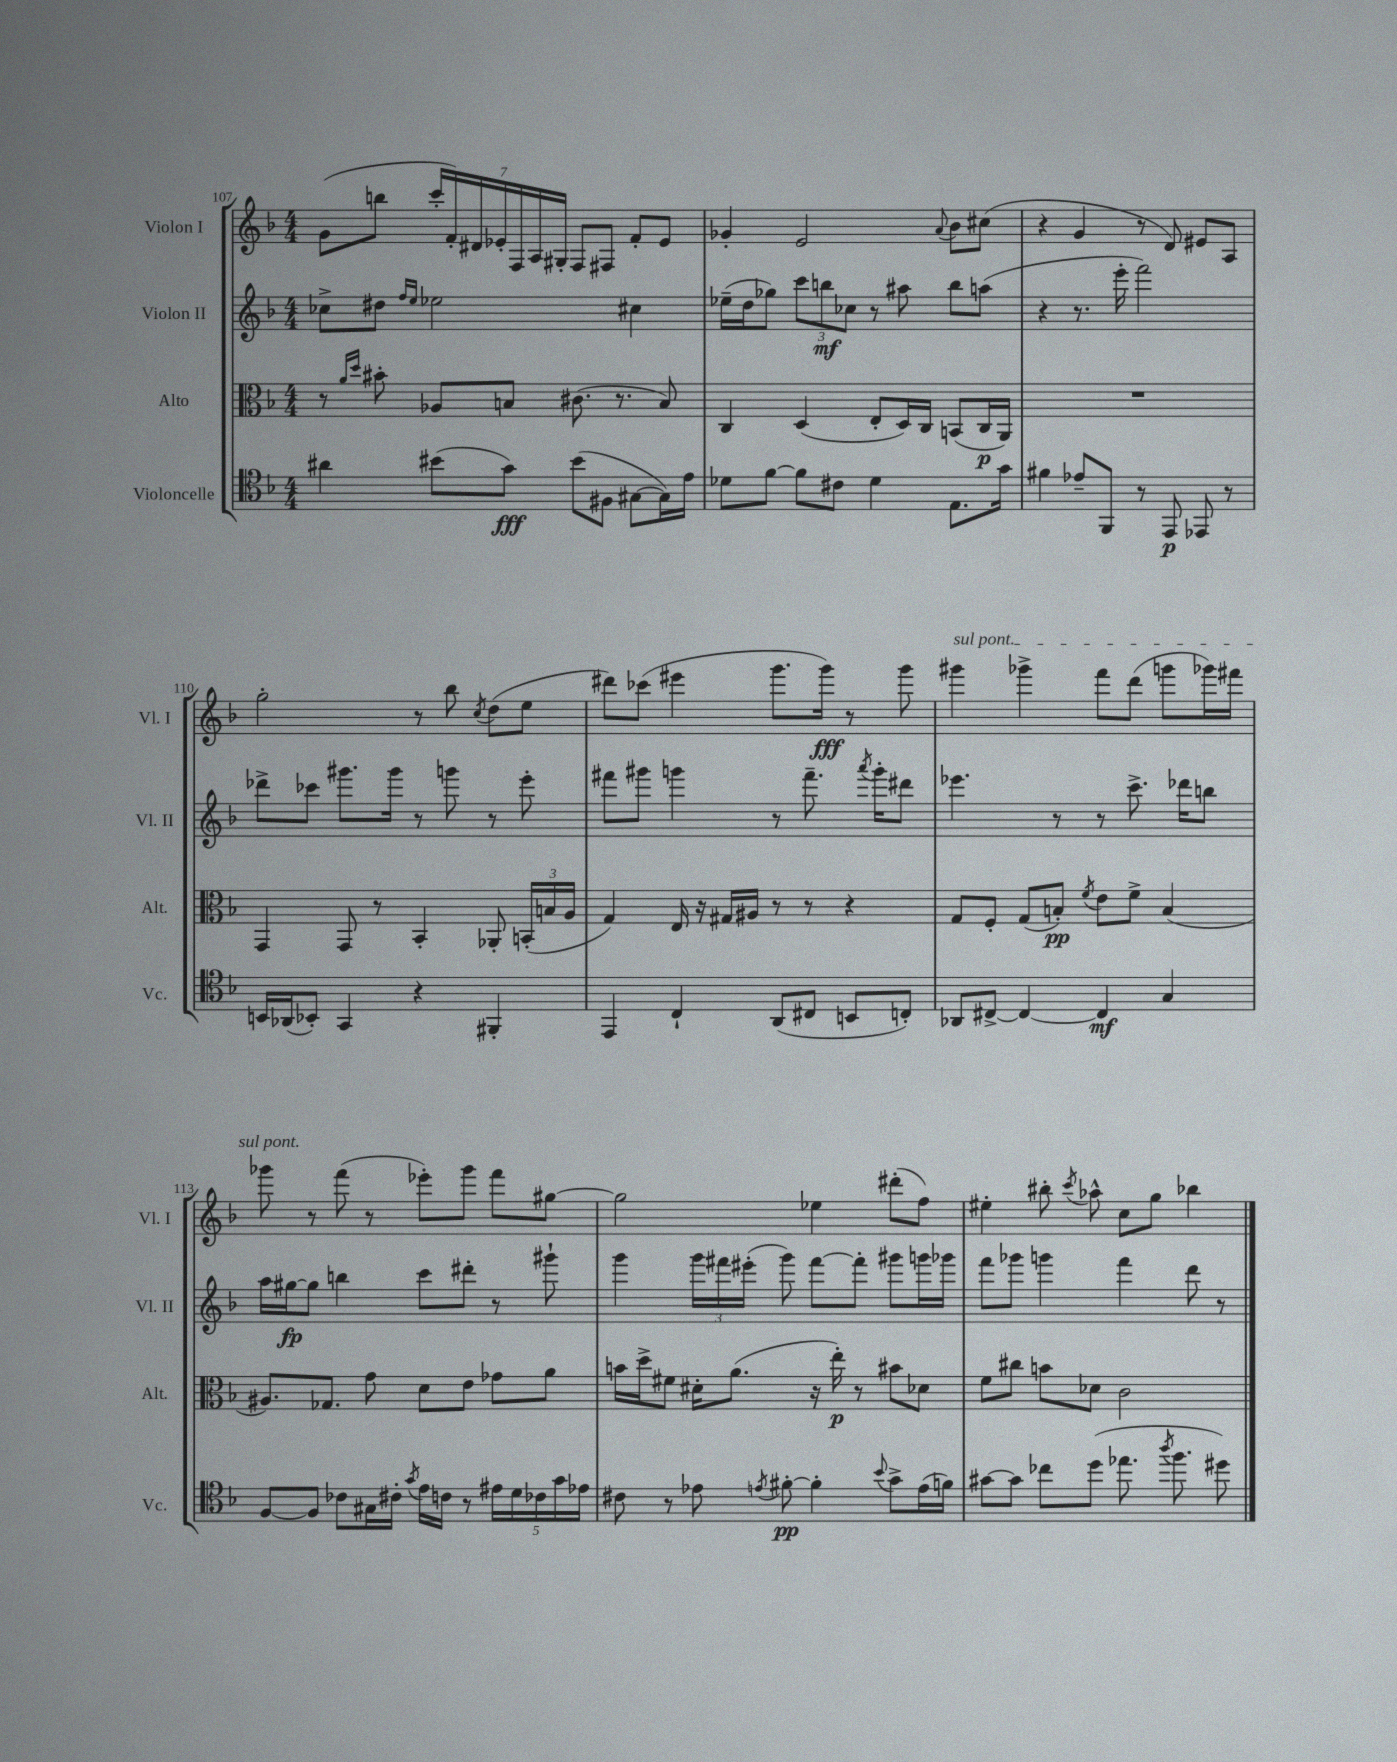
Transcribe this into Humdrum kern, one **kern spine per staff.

**kern	**dynam	**kern	**dynam	**kern	**dynam	**kern	**dynam
*part4	*part4	*part3	*part3	*part2	*part2	*part1	*part1
*staff4	*staff4	*staff3	*staff3	*staff2	*staff2	*staff1	*staff1
*I"Violoncelle	*	*I"Alto	*	*I"Violon II	*	*I"Violon I	*
*I'Vc.	*	*I'Alt.	*	*I'Vl. II	*	*I'Vl. I	*
*clefC4	*	*clefC3	*	*clefG2	*	*clefG2	*
*k[b-]	*	*k[b-]	*	*k[b-]	*	*k[b-]	*
*M4/4	*	*M4/4	*	*M4/4	*	*M4/4	*
=107	=107	=107	=107	=107	=107	=107	=107
4a#X\	.	8r	.	8cc-X^\L	.	(8g\L	.
.	.	16qqa/LL	.	.	.	.	.
.	.	16qqdd/JJ	.	.	.	.	.
.	.	8b#X'\	.	8dd#X\J	.	8bbn\J	.
.	.	.	.	16qqff/LL	.	.	.
.	.	.	.	16qqee/JJ	.	.	.
(8b#X\L	.	8A-X/L	.	2ee-X\	.	28ccc'/LL	.
.	.	.	.	.	.	28f'/)	.
.	.	.	.	.	.	28d#X/	.
.	.	.	.	.	.	28e-X'/	.
8g\J)	fff	8Bn/J	.	.	.	.	.
.	.	.	.	.	.	28F/	.
.	.	.	.	.	.	28A/	.
.	.	.	.	.	.	28G#X'/JJ	.
(8b#\L	.	(8.c#X\	.	.	.	8F/L	.
8F#X\J	.	.	.	.	.	8F#X/J	.
.	.	8.r	.	.	.	.	.
[8G#X\L	.	.	.	4cc#X\	.	8f'/L	.
16G#\L])	.	8B/)	.	.	.	8e-/J	.
16e\JJ	.	.	.	.	.	.	.
=108	=108	=108	=108	=108	=108	=108	=108
8d-X\L	.	4C/	.	(16ee-X~\LL	.	4g-X'/	.
.	.	.	.	16dd\J	.	.	.
[8f\J	.	.	.	8gg-X\J)	.	.	.
8f\L]	.	(4D/	.	12ccc\L	.	2e/	.
.	.	.	.	12bbn\	mf	.	.
8c#X\J	.	.	.	.	.	.	.
.	.	.	.	12cc-X\J	.	.	.
4d-\	.	8E'/L	.	8r	.	.	.
.	.	16D/L)	.	8aa#X\	.	.	.
.	.	16C/JJ	.	.	.	.	.
.	.	.	.	.	.	8qqa/	.
8.E\L	.	(8BBn/L	.	8bb\L	.	8b-\L	.
.	.	16C/L	p	(8aan\J	.	(8cc#X\J	.
16g\Jk	.	16AA/JJ)	.	.	.	.	.
=109	=109	=109	=109	=109	=109	=109	=109
4f#X\	.	1r	.	4r	.	4r	.
8e-X~/L	.	.	.	8.r	.	4g/	.
8FF/J	.	.	.	.	.	.	.
.	.	.	.	16eee'\	.	.	.
8r	.	.	.	2fff\)	.	8r	.
8EE/	p	.	.	.	.	8d/)	.
8EE-X/	.	.	.	.	.	8e#X/L	.
8r	.	.	.	.	.	8A/J	.
!!LO:LB:g=z
=110	=110	=110	=110	=110	=110	=110	=110
16BBn/LL	.	4GG/	.	8ddd-X^\L	.	2gg'\	.
(16AA-X/J	.	.	.	.	.	.	.
8BB-X'/J)	.	.	.	8ccc-X\J	.	.	.
4GG/	.	8GG/	.	8.ggg#X\L	.	.	.
.	.	8r	.	.	.	.	.
.	.	.	.	16ggg#\Jk	.	.	.
4r	.	4BB-'/	.	8r	.	8r	.
.	.	.	.	8gggn\	.	8bb-\	.
.	.	.	.	.	.	8qcc/	.
4FF#X'/	.	8AA-X'/	.	8r	.	(8dd\L	.
.	.	(24BBn'/LL	.	8eee'\	.	8ee\J	.
.	.	24Bn/	.	.	.	.	.
.	.	24A/JJ	.	.	.	.	.
=111	=111	=111	=111	=111	=111	=111	=111
4EE/	.	4G/)	.	8fff#X\L	.	8ddd#X\L)	.
.	.	.	.	8ggg#X\J	.	(8ccc-X\J	.
4C`/	.	16E/	.	4gggn\	.	4eee#X\	.
.	.	16r	.	.	.	.	.
.	.	16G#X/LL	.	.	.	.	.
.	.	16A#X/JJ	.	.	.	.	.
(8AA/L	.	8r	.	8r	.	8.ggg\L	.
8C#X/J	.	8r	.	8.fff#~\	.	.	.
.	.	.	.	.	.	16ggg\Jk)	fff
8BBn/L	.	4r	.	.	.	8r	.
.	.	.	.	8qaaa/	.	.	.
.	.	.	.	16ggg'\KL	.	.	.
8Cn'/J)	.	.	.	8ddd#X\J	.	8ggg\	.
=112	=112	=112	=112	=112	=112	=112	=112
!	!	!	!	!	!	!LO:TX:a:i:t=sul pont.	!
8AA-X/L	.	8G/L	.	4.eee-X\	.	4ggg#X\	.
[8C#X^/J	.	8F'/J	.	.	.	.	.
4C#/_	.	(8G/L	.	.	.	4ggg-X^\	.
.	.	8Bn'/J)	pp	8r	.	.	.
.	.	8qf/	.	.	.	.	.
4C#/]	mf	8e\L	.	8r	.	8fff\L	.
.	.	8f^\J	.	8.ccc^\	.	(8ddd\J	.
4G/	.	(4B/	.	.	.	8gggn\L	.
.	.	.	.	16ddd-X\KL	.	.	.
.	.	.	.	8bbn\J	.	16ggg-X\L)	.
.	.	.	.	.	.	16fff#X\JJ	.
!!LO:LB:g=z
=113	=113	=113	=113	=113	=113	=113	=113
[8F/L	.	8.A#X/L)	.	16aa\LL	.	8ggg-X\	.
.	.	.	.	[16gg#X\J	fp	.	.
8F/J]	.	.	.	8gg#\J]	.	8r	.
.	.	8.G-X/J	.	.	.	.	.
8c-X\L	.	.	.	4bbn\	.	(8fff\	.
16G#X\L	.	8g\	.	.	.	8r	.
16c#X'\JJ	.	.	.	.	.	.	.
8qg/	.	.	.	.	.	.	.
16e\LL	.	8d\L	.	8ccc\L	.	8eee-X'\L)	.
16cn\JJ	.	.	.	.	.	.	.
8r	.	8e\J	.	8ddd#X'\J	.	8ggg-\J	.
20e#X\LL	.	8g-X\L	.	8r	.	8fff\L	.
20d\	.	.	.	.	.	.	.
20c-X\	.	.	.	.	.	.	.
.	.	8a\J	.	8ggg#X`\	.	[8gg#X\J	.
20g\	.	.	.	.	.	.	.
20e-X\JJ	.	.	.	.	.	.	.
=114	=114	=114	=114	=114	=114	=114	=114
8c#X\	.	16bn\LL	.	4ggg\	.	2gg#\]	.
.	.	16dd^\J	.	.	.	.	.
8r	.	8f#X\J	.	.	.	.	.
8e-X\	.	16d#X'\KL	.	24ggg\LL	.	.	.
.	.	.	.	24fff#X\	.	.	.
.	.	(8.a\J	.	.	.	.	.
.	.	.	.	(24eee#X'\JJ	.	.	.
8qen/	.	.	.	.	.	.	.
[8f#X'\	pp	.	.	8ggg\)	.	.	.
4f#'\]	.	16r	.	[8fff#\L	.	4ee-X\	.
.	.	16ee'\)	p	.	.	.	.
.	.	8r	.	8fff#'\J]	.	.	.
8qqb-/	.	.	.	.	.	.	.
8g^\L	.	8b#X\L	.	8ggg#X\L	.	(8ddd#X'\L	.
(16e\L	.	8d-X\J	.	16gggn\L	.	8ff\J)	.
16fn\JJ)	.	.	.	16ggg-X\JJ	.	.	.
=115	=115	=115	=115	=115	=115	=115	=115
[8g#X\L	.	8f\L	.	8fff\L	.	4ee#X'\	.
8g#\J]	.	8cc#X\J	.	8ggg-X\J	.	.	.
8cc-X\L	.	8bn\L	.	4gggn\	.	8bb#X'\	.
.	.	.	.	.	.	8qccc/	.
(8dd\J	.	8d-X\J	.	.	.	8aa-X^^\	.
8.ee-X\	.	2c\	.	4fff\	.	8cc\L	.
.	.	.	.	.	.	8gg\J	.
8qaa/	.	.	.	.	.	.	.
8.ff\	.	.	.	.	.	.	.
.	.	.	.	8ddd\	.	4bb-X\	.
8dd#X\)	.	.	.	8r	.	.	.
==	==	==	==	==	==	==	==
*-	*-	*-	*-	*-	*-	*-	*-
